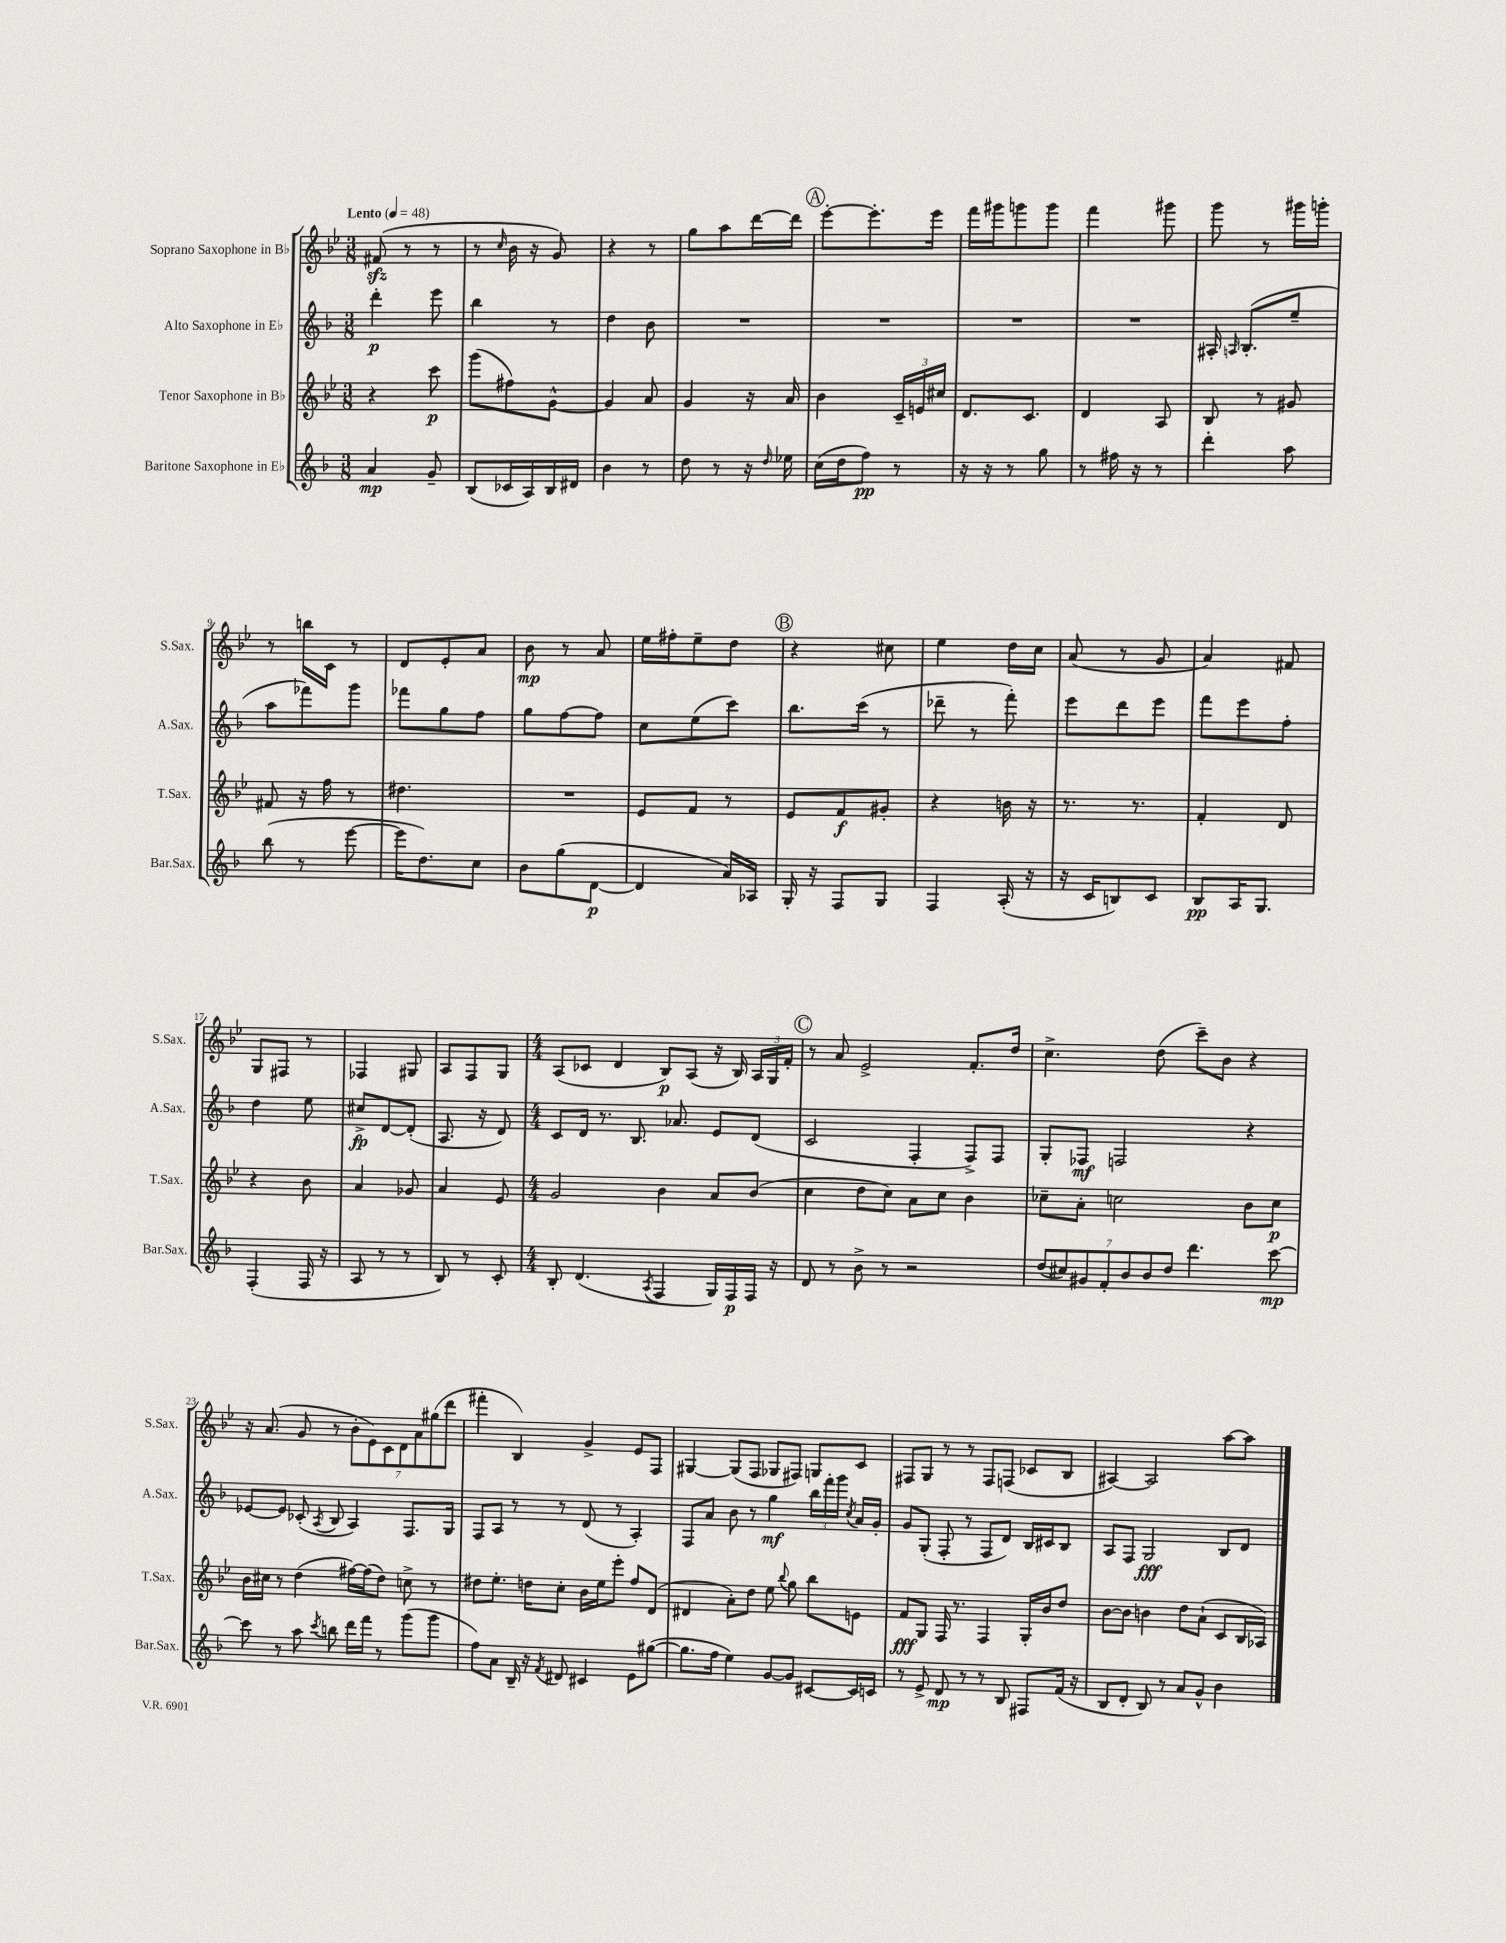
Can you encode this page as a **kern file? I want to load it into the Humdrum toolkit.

**kern	**dynam	**kern	**dynam	**kern	**dynam	**kern	**dynam
*part4	*part4	*part3	*part3	*part2	*part2	*part1	*part1
*staff4	*staff4	*staff3	*staff3	*staff2	*staff2	*staff1	*staff1
*I"Baritone Saxophone in E♭	*	*I"Tenor Saxophone in B♭	*	*I"Alto Saxophone in E♭	*	*I"Soprano Saxophone in B♭	*
*I'Bar.Sax.	*	*I'T.Sax.	*	*I'A.Sax.	*	*I'S.Sax.	*
*clefG2	*	*clefG2	*	*clefG2	*	*clefG2	*
*k[b-]	*	*k[b-e-]	*	*k[b-]	*	*k[b-e-]	*
*M3/8	*	*M3/8	*	*M3/8	*	*M3/8	*
*MM48	*	*MM48	*	*MM48	*	*MM48	*
=1	=1	=1	=1	=1	=1	=1	=1
!	!	!	!	!	!	!LO:TX:a:B:t=Lento	!
4a/	mp	4r	.	4ddd'\	p	(8f#Xzz/	.
.	.	.	.	.	.	8r	.
8g~/	.	8ccc\	p	8eee\	.	8r	.
=2	=2	=2	=2	=2	=2	=2	=2
(8B-/L	.	(8ggg\L	.	4bb-\	.	8r	.
.	.	.	.	.	.	16qqcc/	.
16c-X/L	.	8ff#X\)	.	.	.	16b-\	.
16A/)	.	.	.	.	.	16r	.
16B-/	.	[8g^^\J	.	8r	.	8g/)	.
16d#X/JJ	.	.	.	.	.	.	.
=3	=3	=3	=3	=3	=3	=3	=3
4b-\	.	4g/]	.	4dd\	.	4r	.
8r	.	8a/	.	8b-\	.	8r	.
=4	=4	=4	=4	=4	=4	=4	=4
8dd\	.	4g/	.	4.r	.	8gg\L	.
8r	.	.	.	.	.	8aa\	.
16r	.	16r	.	.	.	[16ddd\L	.
16qqdd/	.	.	.	.	.	.	.
16ee-X\	.	16a/	.	.	.	16ddd\JJ]	.
!!LO:REH:place=s1:t=A
=5	=5	=5	=5	=5	=5	=5	=5
(16cc\LL	.	4b-\	.	4.r	.	[8eee-'\L	.
16dd\J	.	.	.	.	.	.	.
8ff\J)	pp	.	.	.	.	8.eee-'\]	.
8r	.	24c~/LL	.	.	.	.	.
.	.	24en/	.	.	.	.	.
.	.	.	.	.	.	16eee-\Jk	.
.	.	24cc#X/JJ	.	.	.	.	.
=6	=6	=6	=6	=6	=6	=6	=6
16r	.	8.d/L	.	4.r	.	16fff\LL	.
16r	.	.	.	.	.	16ggg#X\J	.
8r	.	.	.	.	.	8gggn\	.
.	.	8.c/J	.	.	.	.	.
8gg\	.	.	.	.	.	8ggg\J	.
=7	=7	=7	=7	=7	=7	=7	=7
8r	.	4d/	.	4.r	.	4fff\	.
16ff#X\	.	.	.	.	.	.	.
16r	.	.	.	.	.	.	.
8r	.	8A/	.	.	.	8ggg#X\	.
=8	=8	=8	=8	=8	=8	=8	=8
4ddd'\	.	8B-/	.	16A#X'/	.	8ggg\	.
.	.	.	.	16qqAn/	.	.	.
.	.	.	.	(8.B-'/L	.	.	.
.	.	8r	.	.	.	8r	.
8aa\	.	8g#X/	.	8ee~/J	.	16ggg#X\LL	.
.	.	.	.	.	.	16gggn'\JJ	.
!!LO:LB:g=z
=9	=9	=9	=9	=9	=9	=9	=9
(8bb-\	.	8f#X/	.	8aa\L	.	8r	.
8r	.	16r	.	8fff-X\)	.	16bbn\LL	.
.	.	16ff\	.	.	.	16c\JJ	.
[8eee\	.	8r	.	8ggg\J	.	8r	.
=10	=10	=10	=10	=10	=10	=10	=10
16eee\KL]	.	4.dd#X\	.	8fff-X\L	.	8d/L	.
8.dd\)	.	.	.	.	.	.	.
.	.	.	.	8gg\	.	8e-'/	.
8cc\J	.	.	.	8ff\J	.	8a/J	.
=11	=11	=11	=11	=11	=11	=11	=11
8b-\L	.	4.r	.	8gg\L	.	8b-\	mp
(8gg\	.	.	.	[8ff\	.	8r	.
[8d\J	p	.	.	8ff\J]	.	8a/	.
=12	=12	=12	=12	=12	=12	=12	=12
4d/]	.	8e-/L	.	8cc\L	.	16ee-\LL	.
.	.	.	.	.	.	16ff#X'\J	.
.	.	8f/J	.	(8ee\	.	8ee-~\	.
16a/LL)	.	8r	.	8ccc\J)	.	8dd\J	.
16A-X/JJ	.	.	.	.	.	.	.
!!LO:REH:place=s1:t=B
=13	=13	=13	=13	=13	=13	=13	=13
16G'/	.	8e-/L	.	8.bb-\L	.	4r	.
16r	.	.	.	.	.	.	.
8F/L	.	8f/	f	.	.	.	.
.	.	.	.	(16ccc\Jk	.	.	.
8G/J	.	8g#X'/J	.	8r	.	8cc#X\	.
=14	=14	=14	=14	=14	=14	=14	=14
4F/	.	4r	.	8ddd-X~\	.	4ee-\	.
.	.	.	.	8r	.	.	.
(16A'/	.	16bn\	.	8fff'\)	.	16dd\LL	.
16r	.	16r	.	.	.	16cc\JJ	.
=15	=15	=15	=15	=15	=15	=15	=15
16r	.	8.r	.	8eee\L	.	(8a/	.
16c/KL	.	.	.	.	.	.	.
8Bn/)	.	.	.	8ddd\	.	8r	.
.	.	8.r	.	.	.	.	.
8c/J	.	.	.	8eee\J	.	8g/	.
=16	=16	=16	=16	=16	=16	=16	=16
8B-/L	pp	4f'/	.	8fff\L	.	4a/)	.
16A/K	.	.	.	8eee\	.	.	.
8.G/J	.	.	.	.	.	.	.
.	.	8d/	.	8ff'\J	.	8f#X/	.
!!LO:LB:g=z
=17	=17	=17	=17	=17	=17	=17	=17
(4F'/	.	4r	.	4dd\	.	8G/L	.
.	.	.	.	.	.	8F#X/J	.
16F/	.	8b-\	.	8ee\	.	8r	.
16r	.	.	.	.	.	.	.
=18	=18	=18	=18	=18	=18	=18	=18
8A/	.	4a/	.	8cc#X^/L	fp	4F-X/	.
8r	.	.	.	[8d/	.	.	.
8r	.	8g-X/	.	(8d'/J]	.	8G#X/	.
=19	=19	=19	=19	=19	=19	=19	=19
8B-/)	.	4a/	.	8.A/	.	8A/L	.
8r	.	.	.	.	.	8F/	.
.	.	.	.	16r	.	.	.
8c'/	.	8e-/	.	8d/)	.	8G/J	.
=20	=20	=20	=20	=20	=20	=20	=20
*M4/4	*	*M4/4	*	*M4/4	*	*M4/4	*
8B-'/	.	2g/	.	8c/L	.	(8A/L	.
(4.d/	.	.	.	16d/Jk	.	8c-X/J	.
.	.	.	.	8.r	.	.	.
.	.	.	.	.	.	4d/	.
.	.	.	.	8.B-/	.	.	.
8qA/	.	.	.	.	.	.	.
4F/	.	4b-\	.	.	.	8B-/L)	p
.	.	.	.	8.a-X/	.	.	.
.	.	.	.	.	.	(8A/J	.
16G/LL)	.	8a/L	.	8e/L	.	16r	.
16F/	p	.	.	.	.	16B-/)	.
16F/JJ	.	(8b-/J	.	(8d/J	.	24A/LL	.
.	.	.	.	.	.	24G/	.
16r	.	.	.	.	.	.	.
.	.	.	.	.	.	24f'/JJ	.
!!LO:REH:place=s1:t=C
=21	=21	=21	=21	=21	=21	=21	=21
8d/	.	4cc\	.	2c/	.	8r	.
8r	.	.	.	.	.	8a/	.
8b-^\	.	8dd\L	.	.	.	2e-^/	.
8r	.	8cc\J)	.	.	.	.	.
2r	.	8a\L	.	4F'/	.	.	.
.	.	8cc\J	.	.	.	.	.
.	.	4b-\	.	8F^/L)	.	8.f'/L	.
.	.	.	.	8F/J	.	.	.
.	.	.	.	.	.	16dd/Jk	.
=22	=22	=22	=22	=22	=22	=22	=22
(14dd/L	.	8cc-X~\L	.	8G'/L	.	4.cc^\	.
14cc#X/)	.	.	.	.	.	.	.
.	.	8a'\J	.	8F-X/J	mf	.	.
14g#X/	.	.	.	.	.	.	.
14f'/	.	.	.	.	.	.	.
.	.	2ccn\	.	2Fn/	.	.	.
14b-/	.	.	.	.	.	.	.
14b-/	.	.	.	.	.	.	.
.	.	.	.	.	.	(8dd\	.
14dd/J	.	.	.	.	.	.	.
4.ddd\	.	.	.	.	.	8ccc~\L)	.
.	.	.	.	.	.	8b-\J	.
.	.	8b-\L	.	4r	.	4r	.
[8ccc\	mp	8cc\J	p	.	.	.	.
!!LO:LB:g=z
=23	=23	=23	=23	=23	=23	=23	=23
8ccc\]	.	16b-\LL	.	[8e-X/L	.	16r	.
.	.	16cc#X\JJ	.	.	.	(8.a/	.
8r	.	8r	.	8e-/J]	.	.	.
8aa\	.	(4dd\	.	(8c-X'/	.	8g/	.
8qccc/	.	.	.	8qA/	.	.	.
8bbn\	.	.	.	8B-/	.	8r	.
16ddd\LL	.	[16ff#X\LL)	.	4A/)	.	14b-'\L	.
16fff\JJ	.	(16ff#\J]	.	.	.	.	.
.	.	.	.	.	.	14e-\)	.
8r	.	8dd\J)	.	.	.	.	.
.	.	.	.	.	.	14c\	.
.	.	.	.	.	.	14d\	.
(8ggg\L	.	8ccn^\	.	8.F/L	.	.	.
.	.	.	.	.	.	14a\	.
.	.	.	.	.	.	(14gg#X\	.
8ggg\J	.	8r	.	.	.	.	.
.	.	.	.	.	.	14ddd\J	.
.	.	.	.	16G/Jk	.	.	.
=24	=24	=24	=24	=24	=24	=24	=24
8ff\L)	.	8dd#X\L	.	8F/L	.	4fff#X'\	.
8a\J	.	8.ee-'\J	.	8A/J	.	.	.
16B-~/	.	.	.	8r	.	4B-/)	.
16r	.	16ddn\KL	.	.	.	.	.
8qf/	.	.	.	.	.	.	.
8d#X/	.	8cc'\J	.	8r	.	.	.
4c#X/	.	16b-\LL	.	(8d/	.	4g^/	.
.	.	16ee-\J	.	.	.	.	.
.	.	8eee-'\J	.	8r	.	.	.
8e\L	.	8ff/L	.	4A'/)	.	8e-/L	.
([8gg#X\J	.	(8d/J	.	.	.	8F/J	.
=25	=25	=25	=25	=25	=25	=25	=25
8.gg#\L]	.	4d#X/	.	8F/L	.	[4G#X/	.
.	.	.	.	8a/J	.	.	.
16ff\Jk	.	.	.	.	.	.	.
4ee\)	.	8a'\L)	.	8b-\	.	(8G#/L]	.
.	.	8dd\J	.	8r	.	8F/J	.
[8g/L	.	8ee-\	.	4gg\	mf	8G-X/L	.
.	.	8qqbb-/	.	.	.	.	.
8g/J]	.	8gg\	.	.	.	8F#X/J)	.
[8c#X/L	.	8bb-\L	.	24bb-\LL	.	8Gn/L	.
.	.	.	.	24fff'\	.	.	.
.	.	.	.	24ggg\JJ	.	.	.
.	.	.	.	8qcc/	.	.	.
16c#/L]	.	8en\J	.	16a/LL	.	8c/J	.
16cn/JJ	.	.	.	16g'/JJ	.	.	.
=26	=26	=26	=26	=26	=26	=26	=26
8r	.	8f/L	fff	8g/L	.	8F#X/L	.
8e^/	.	8G/J	.	(8G'/J	.	8G/J	.
8d/	mp	16F/	.	8F'/	.	8r	.
.	.	8.r	.	.	.	.	.
8r	.	.	.	8r	.	8r	.
8r	.	4F/	.	8F/L	.	8F#/L	.
8B-/	.	.	.	8d/J)	.	(8Fn/J	.
8F#X/L	.	16G'/LL	.	16B-/LL	.	8c-X/L	.
.	.	16b-/J	.	16c#X/J	.	.	.
(16f/Jk	.	8dd/J	.	8B-/J	.	8B-/J	.
16r	.	.	.	.	.	.	.
=27	=27	=27	=27	=27	=27	=27	=27
8B-/L	.	[8b-\L	.	8A/L	.	[4A#X/)	.
8d'/J	.	8b-\J]	.	8F/J	.	.	.
8B-/)	.	4bn\	.	2G/	fff	2A#/]	.
8r	.	.	.	.	.	.	.
8a/L	.	8dd\L	.	.	.	.	.
8g^^/J	.	(8a`\J	.	.	.	.	.
4b-\	.	8c/L	.	8B-/L	.	[8aa\L	.
.	.	16B-/L	.	8d/J	.	8aa\J]	.
.	.	16A-X/JJ)	.	.	.	.	.
==	==	==	==	==	==	==	==
*-	*-	*-	*-	*-	*-	*-	*-
